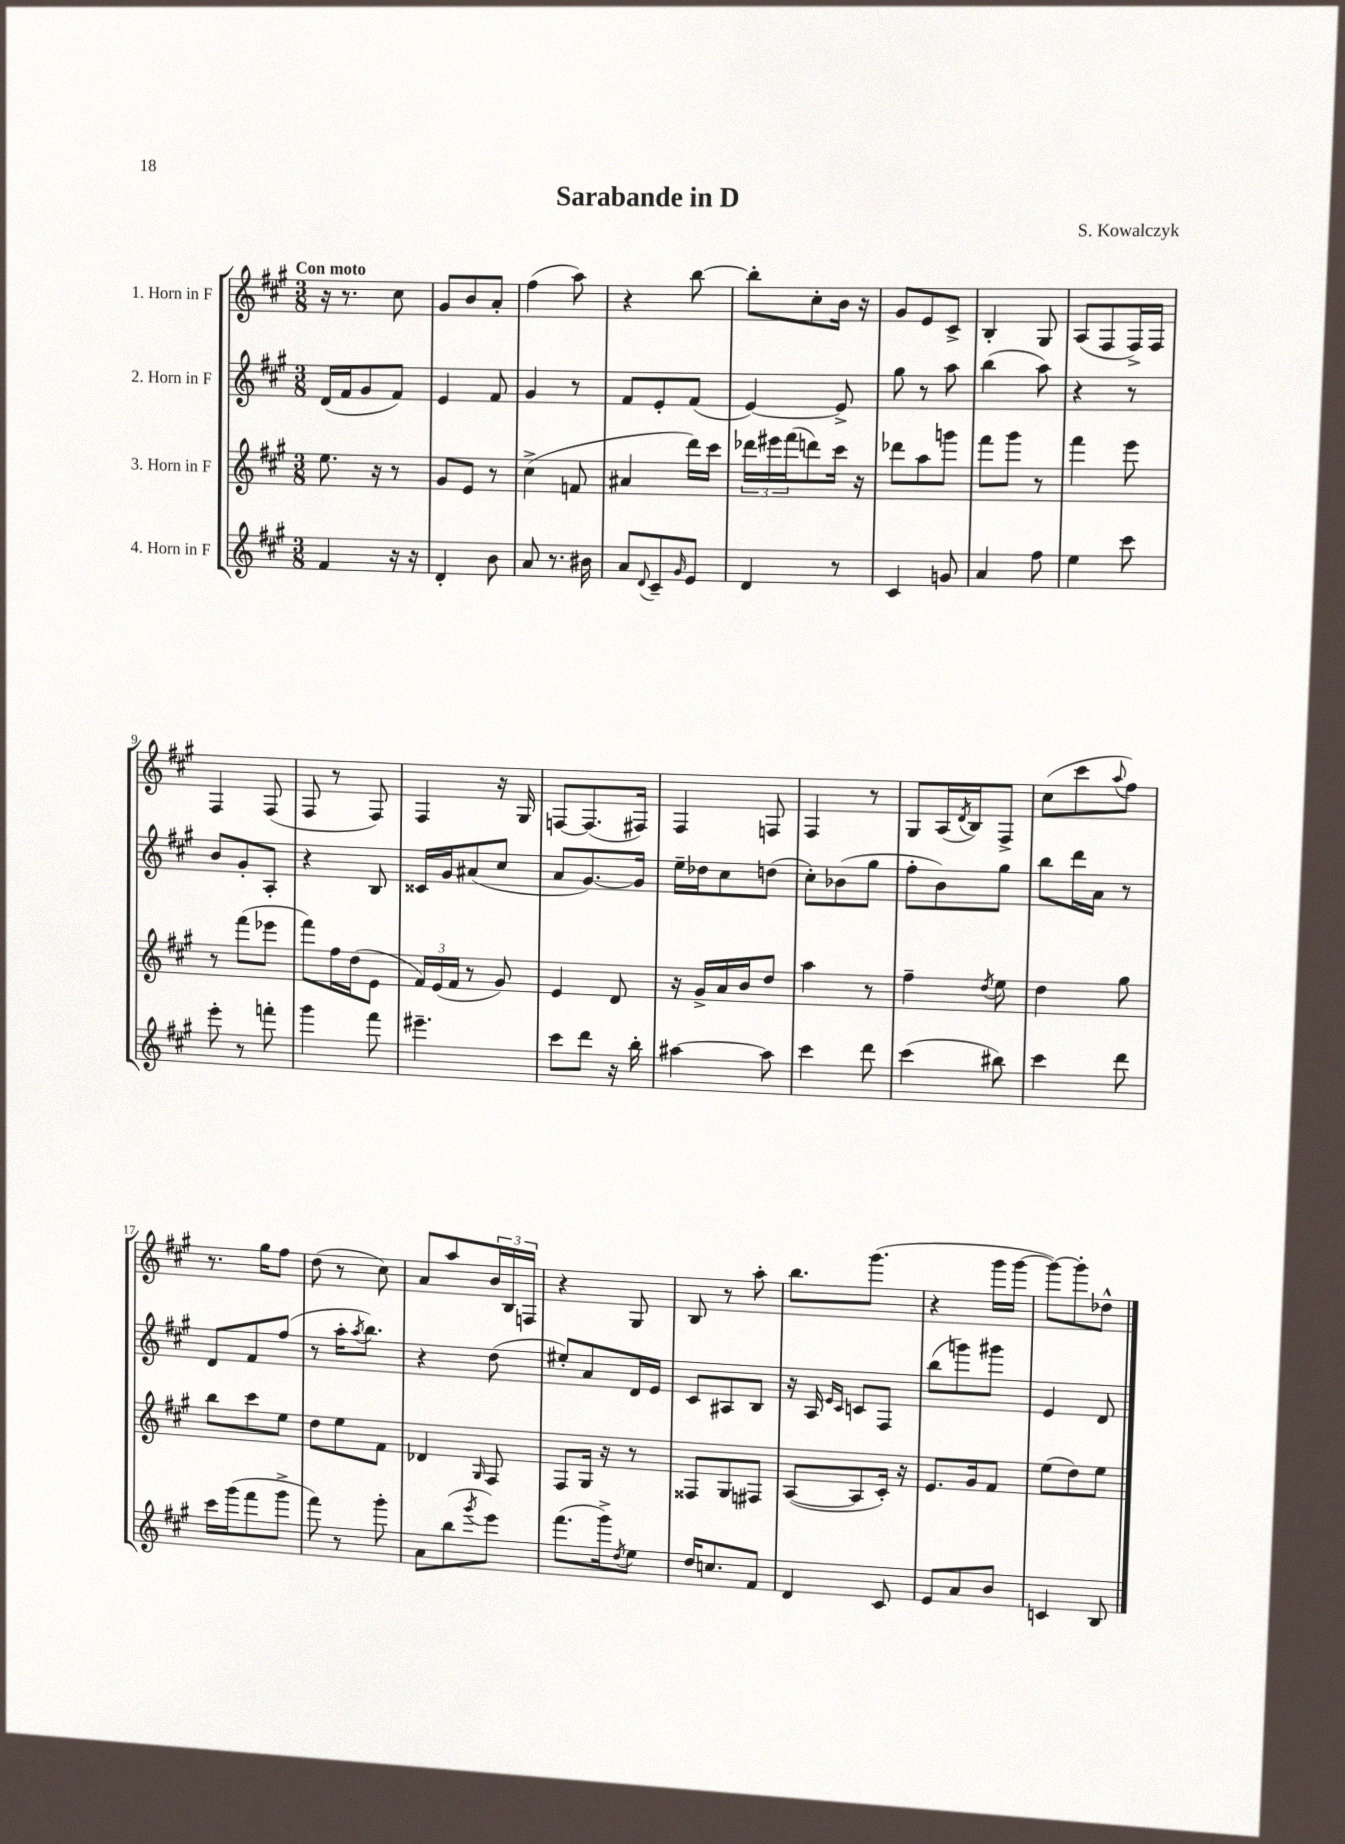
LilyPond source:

\header { title = "Sarabande in D" composer = "S. Kowalczyk" }
<<
\new StaffGroup <<
\new Staff = "s0" \with { instrumentName = "1. Horn in F" } {
    \clef treble \key a \major \numericTimeSignature \time 3/8 \tempo "Con moto"
    r16 r8. cis''8 |
    gis'8 b'8 a'8-. |
    fis''4( a''8) |
    r4 b''8~ |
    b''8-. cis''8-. b'16 r16 |
    gis'8 e'8 cis'8-> |
    b4-. gis8 |
    a8( fis8 fis16->) fis16 |
    fis4 fis8( |
    fis8 r8 fis8) |
    fis4 r16 gis16 |
    f8~ f8.( fis16) |
    fis4 f8 |
    fis4 r8 |
    gis8 a16( \acciaccatura { d'8 } b16) fis8-> |
    cis''8( cis'''8 \appoggiatura { a''8 } fis''8) |
    r8. gis''16 fis''8 |
    d''8( r8 cis''8) |
    a'8 a''8 \tuplet 3/2 { b'16 b16 f16 } |
    r4 gis8 |
    b8 r8 a''8-. |
    b''8. gis'''8.( |
    r4 gis'''16 gis'''16~ |
    gis'''8~) gis'''8-. des''8-^ \bar "|." |
}
\new Staff = "s1" \with { instrumentName = "2. Horn in F" } {
    \clef treble \key a \major \numericTimeSignature \time 3/8
    d'16( fis'16 gis'8 fis'8) |
    e'4 fis'8 |
    gis'4 r8 |
    fis'8 e'8-. fis'8( |
    e'4~) e'8-> |
    gis''8 r8 a''8 |
    b''4( a''8) |
    r4 r8 |
    b'8 gis'8-. a8-. |
    r4 b8 |
    cisis'16 gis'16 ais'8( cis''8 |
    a'8 gis'8.~) gis'16 |
    e''16-- des''16 cis''8 d''8( |
    cis''8-.) bes'8( gis''8 |
    fis''8-. b'8) gis''8 |
    b''8 d'''16 a'16 r8 |
    d'8 fis'8 fis''8( |
    r8 a''16-. \acciaccatura { a''8 } b''8.) |
    r4 d''8( |
    eis''8-.) a'8 d'16 e'16 |
    cis'8 ais8 b8 |
    r16 a16 \grace { e'16 cis'16 } c'8 fis8 |
    b''8( g'''8) gis'''8 |
    e'4 d'8 \bar "|." |
}
\new Staff = "s2" \with { instrumentName = "3. Horn in F" } {
    \clef treble \key a \major \numericTimeSignature \time 3/8
    e''8. r16 r8 |
    gis'8 e'8 r8 |
    cis''4->( f'8 |
    ais'4 d'''16) cis'''16 |
    \tuplet 3/2 { des'''16 eis'''16 fis'''16( } d'''8) cis'''16 r16 |
    des'''8 a''8 g'''8 |
    fis'''8 gis'''8 r8 |
    fis'''4 e'''8 |
    r8 fis'''8( ees'''8 |
    fis'''8) fis''16 d''16( e'8 |
    \tuplet 3/2 { fis'16) e'16( fis'16 } r8 gis'8) |
    e'4 d'8 |
    r16 gis'16-> a'16 b'16 d''8 |
    a''4 r8 |
    fis''4-- \acciaccatura { d''8 } e''8 |
    d''4 gis''8 |
    b''8 cis'''8 e''8 |
    d''8 e''8 fis'8 |
    des'4 \grace { gis16 } fis8 |
    fis8 gis16 r16 r8 |
    fisis8 gis8 fis8 |
    a8~( a8 cis'16-.) r16 |
    e'8. gis'16 fis'8 |
    e''8( d''8) e''8 \bar "|." |
}
\new Staff = "s3" \with { instrumentName = "4. Horn in F" } {
    \clef treble \key a \major \numericTimeSignature \time 3/8
    fis'4 r16 r16 |
    d'4-. b'8 |
    a'8 r8. bis'16 |
    a'8 \appoggiatura { d'8 } cis'8-- \grace { gis'16 } e'8 |
    d'4 r8 |
    cis'4 g'8 |
    a'4 fis''8 |
    e''4 cis'''8 |
    e'''8-. r8 f'''8-. |
    gis'''4 fis'''8 |
    eis'''4.-- |
    cis'''8 d'''8 r16 b''16-. |
    ais''4~ ais''8 |
    cis'''4 d'''8 |
    cis'''4( bis''8) |
    cis'''4 d'''8 |
    cis'''16 gis'''16( fis'''8 gis'''8-> |
    fis'''8) r8 gis'''8-. |
    a'8 b''8( \acciaccatura { gis'''8 } e'''8) |
    fis'''8.( gis'''16->) \acciaccatura { d''8 } e''8 |
    d''16 c''8. fis'8 |
    d'4 cis'8 |
    e'8 a'8 b'8 |
    c'4 b8 \bar "|." |
}
>>
>>
